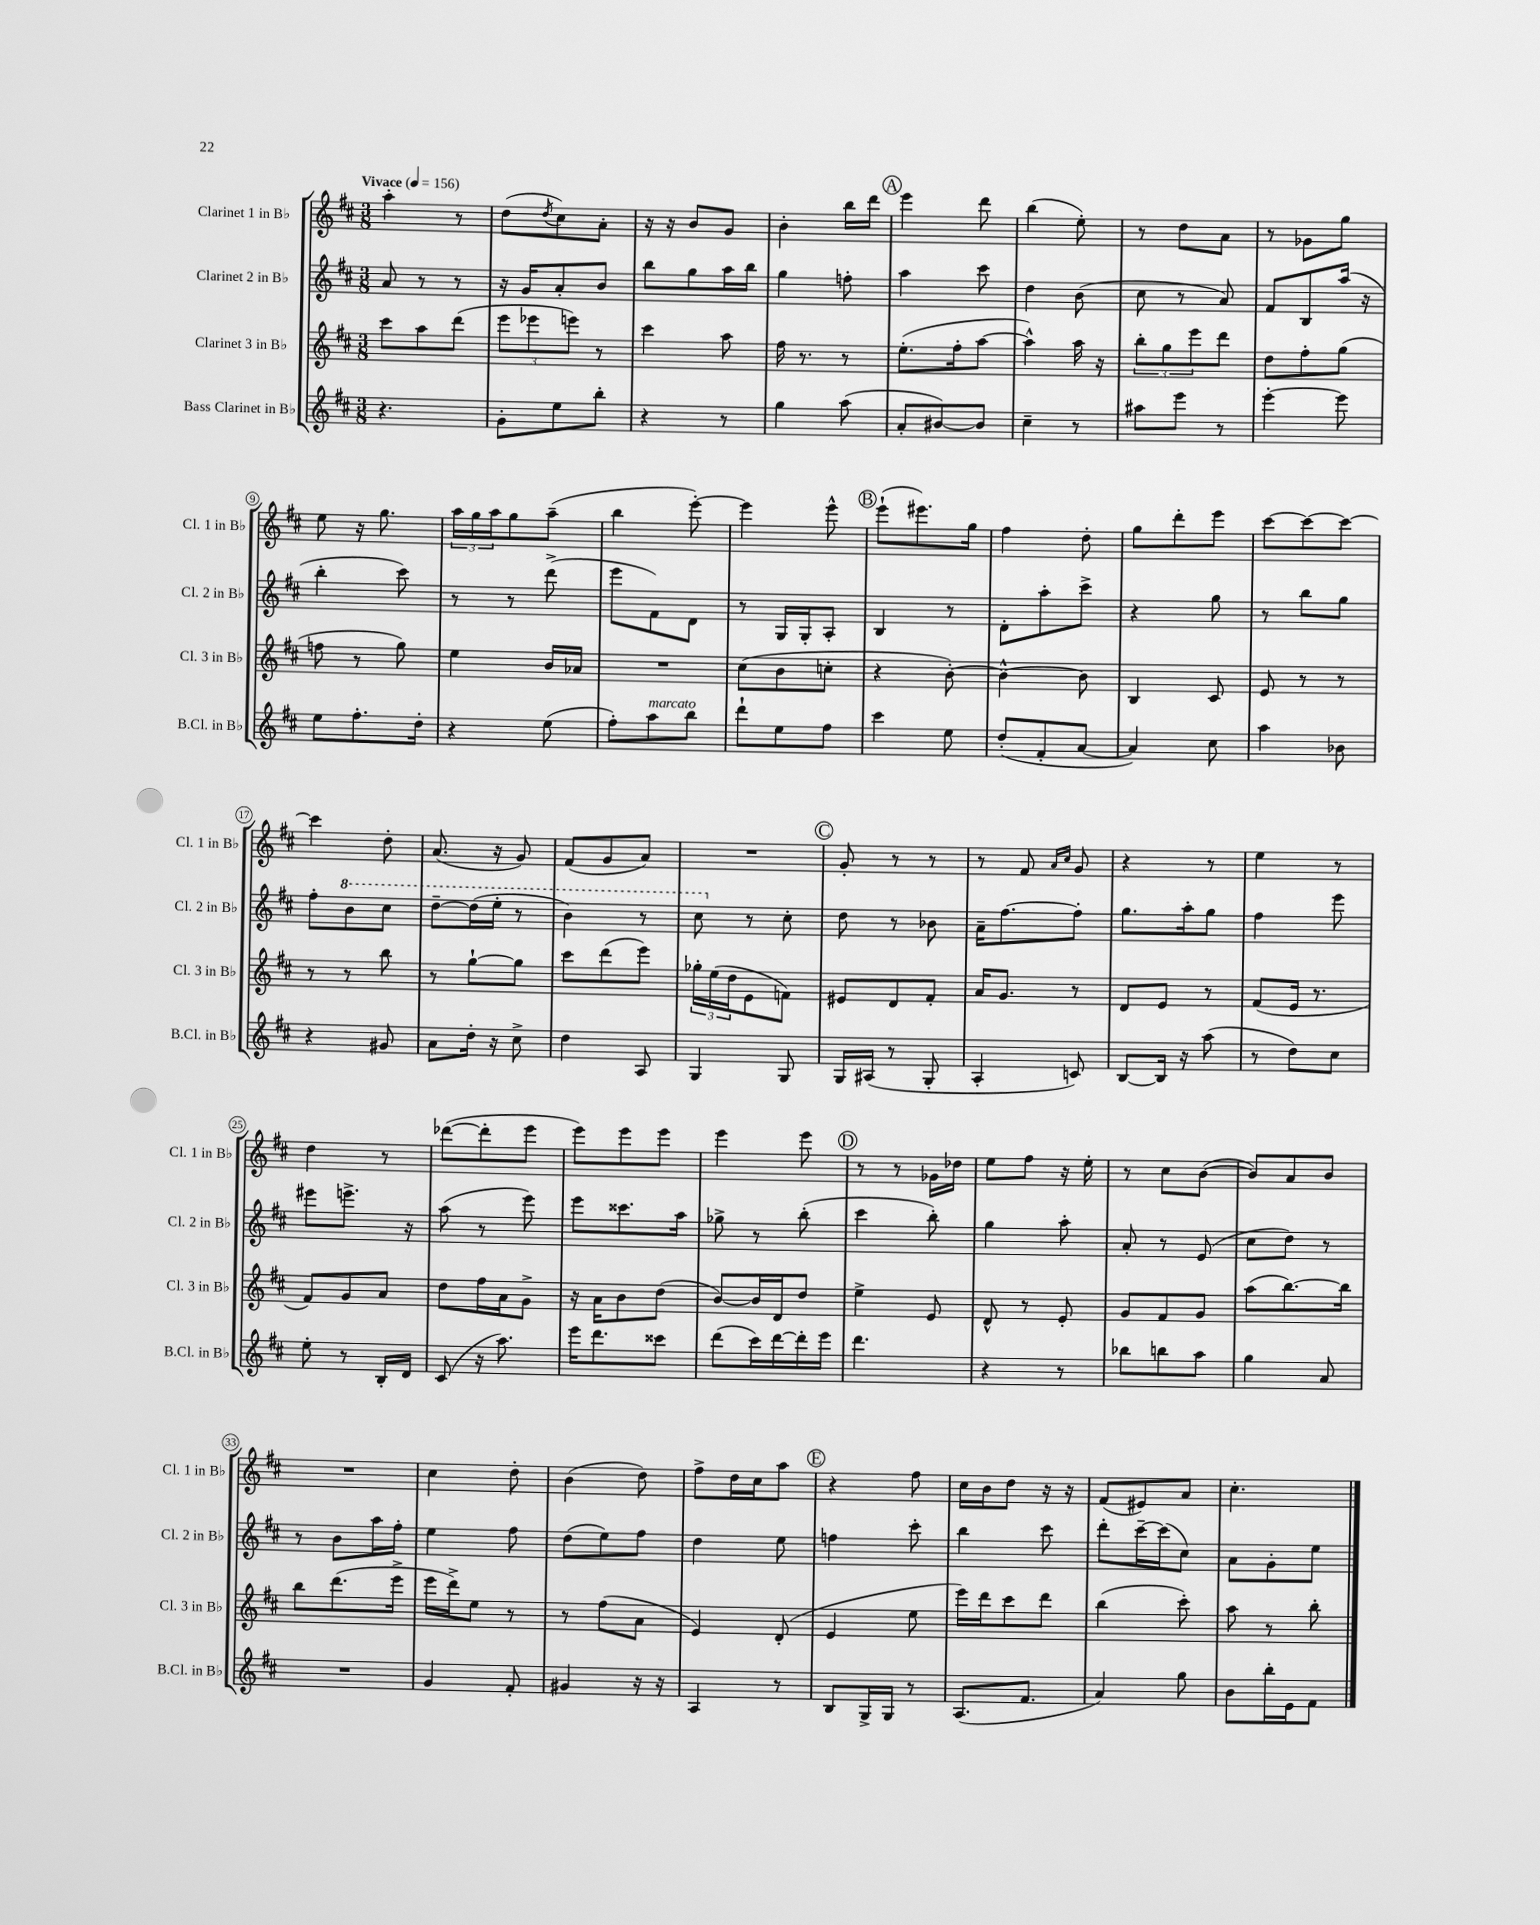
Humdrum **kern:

**kern	**kern	**kern	**kern
*part4	*part3	*part2	*part1
*staff4	*staff3	*staff2	*staff1
*I"Bass Clarinet in B♭	*I"Clarinet 3 in B♭	*I"Clarinet 2 in B♭	*I"Clarinet 1 in B♭
*I'B.Cl. in B♭	*I'Cl. 3 in B♭	*I'Cl. 2 in B♭	*I'Cl. 1 in B♭
*clefG2	*clefG2	*clefG2	*clefG2
*k[f#c#]	*k[f#c#]	*k[f#c#]	*k[f#c#]
*M3/8	*M3/8	*M3/8	*M3/8
*MM156	*MM156	*MM156	*MM156
=1	=1	=1	=1
!	!	!	!LO:TX:a:B:t=Vivace
4.r	8ccc#\L	8a/	4aa'\
.	8aa\	8r	.
.	(8ddd\J	8r	8r
=2	=2	=2	=2
8g'\L	12eee\L	16r	(8dd\L
.	.	16g/KL	.
.	12eee-X\	.	.
.	.	.	8qdd/
8ee\	.	8a'/	8cc#\)
.	12eeen\J)	.	.
8bb'\J	8r	8b/J	8a'\J
=3	=3	=3	=3
4r	4ccc#\	8bb\L	16r
.	.	.	16r
.	.	8gg\	8b/L
8r	8aa\	16aa\L	8g/J
.	.	16bb\JJ	.
=4	=4	=4	=4
4gg\	16ff#\	4gg\	4b'\
.	8.r	.	.
(8aa\	8r	8ffn'\	16bb\LL
.	.	.	16ddd\JJ
!!LO:REH:place=s1:t=A
=5	=5	=5	=5
8a'/L	(8.ee'\L	4aa\	4eee\
[8b#X/)	.	.	.
.	16ff#'\k	.	.
8b#/J]	[8aa\J	8ccc#\	8ddd\
=6	=6	=6	=6
4cc#~\	4aa^^\])	4dd\	(4bb\
8r	16aa\	(8b\	8ee'\)
.	16r	.	.
=7	=7	=7	=7
8aa#X\L	12bb'\L	8cc#\	8r
.	12gg\	.	.
8eee\J	.	8r	8dd\L
.	12eee\	.	.
8r	8ddd\J	8a/)	8a\J
=8	=8	=8	=8
[4eee'\	8dd\L	8f#/L	8r
.	8ff#'\	8B/	8g-X\L
8eee\]	(8gg\J	(16aa/Jk	8gg\J
.	.	16r	.
!!LO:LB:g=z
=9	=9	=9	=9
8ee\L	8ffn\	4bb'\	8ee\
8.ff#'\	8r	.	16r
.	.	.	8.gg\
.	8gg\)	8ccc#\)	.
16dd'\Jk	.	.	.
=10	=10	=10	=10
4r	4ee\	8r	24aa\LL
.	.	.	24gg\
.	.	.	24aa\J
.	.	8r	8gg\
(8ee\	16b/LL	(8ddd^\	(8aa~\J
.	16a-X/JJ	.	.
=11	=11	=11	=11
8ff#'\L)	4.r	8eee\L	4bb\
!LO:TX:a:i:t=marcato	!	!	!
8aa\	.	8f#\)	.
8bb\J	.	8d\J	[8eee'\)
=12	=12	=12	=12
8ddd`\L	(8cc#\L	8r	4eee\]
8ee\	8b\	16G/LL	.
.	.	16G'/J	.
8ff#\J	8ccn'\J	8A'/J	8eee^^\
!!LO:REH:place=s1:t=B
=13	=13	=13	=13
4ccc#\	4r	4B/	(8eee`\L
.	.	.	8.eee#X\)
8ee\	[8b'\)	8r	.
.	.	.	16gg\Jk
=14	=14	=14	=14
(8dd'/L	4b^^\_	8d'\L	4ff#\
8f#'/	.	8aa'\	.
[8a/J	8b\]	8ccc#^\J	8dd'\
=15	=15	=15	=15
4a/])	4B/	4r	8gg\L
.	.	.	8ddd'\
8cc#\	8c#/	8gg\	8eee\J
=16	=16	=16	=16
4aa\	8e/	8r	[8ccc#\L
.	8r	8bb\L	8ccc#\_
8b-X\	8r	8gg\J	8ccc#\J_
!!LO:LB:g=z
=17	=17	=17	=17
4r	8r	8ff#'\L	4ccc#\]
*	*	*8va	*
.	8r	8bb\	.
8g#X/	8bb\	8ccc#\J	8dd'\
=18	=18	=18	=18
8a\L	8r	[8ddd~\L	(8.a/
16dd'\Jk	[8gg`\L	(16ddd\L]	.
16r	.	16eee'\JJ	16r
8cc#^\	8gg\J]	8r	8g/)
=19	=19	=19	=19
4dd\	8ccc#\L	4bb\)	(8f#/L
.	(8ddd\	.	8g/
8A/	8eee\J)	8r	8a/J)
=20	=20	=20	=20
4G/	24gg-X'\LL	8ccc#\	4.r
.	(24ee\	.	.
.	24dd\J	.	.
*	*	*X8va	*
.	8e\	8r	.
8G/	8fn\J)	8cc#'\	.
!!LO:REH:place=s1:t=C
=21	=21	=21	=21
16G/LL	8e#X/L	8dd\	8g'/
(16A#X/JJ	.	.	.
8r	8d/	8r	8r
8G'/	8f#'/J	8b-X\	8r
=22	=22	=22	=22
4A'/	16a/KL	16a~\KL	8r
.	8.g/J	[8.ff#\	.
.	.	.	8f#/
.	.	.	16qqa/LL
.	.	.	16qqcc#/JJ
8cn/)	8r	8ff#'\J]	8g/
=23	=23	=23	=23
[8B/L	8d/L	8.gg\L	4r
16B/Jk]	8e/J	.	.
16r	.	16aa'\k	.
(8aa\	8r	8gg\J	8r
=24	=24	=24	=24
8r	(8f#/L	4ff#\	4ee\
8dd\L)	16e/Jk	.	.
.	8.r	.	.
8cc#\J	.	8eee\	8r
!!LO:LB:g=z
=25	=25	=25	=25
8ee'\	8f#/L)	8eee#X\L	4dd\
8r	8g/	8.eeen^\J	.
16B'/LL	8a/J	.	8r
16d/JJ	.	16r	.
=26	=26	=26	=26
(8c#/	8dd\L	(8aa\	([8ddd-X\L
16r	16ff#\L	8r	8ddd-'\]
8.aa\)	16a\J	.	.
.	8g^\J	8eee\)	8eee\J
=27	=27	=27	=27
16eee\KL	16r	8eee\L	8eee\L)
8.ddd\	16a\KL	.	.
.	8b\	8.ccc##X\	8eee\
8ccc##X\J	(8dd\J	.	8eee\J
.	.	16aa\Jk	.
=28	=28	=28	=28
(8ddd\L	[8b/L)	8gg-X^\	4eee\
16ccc#\L)	16b/L]	8r	.
[16ddd\	16d/J	.	.
16ddd'\]	8dd/J	(8bb'\	8eee\
16eee\JJ	.	.	.
!!LO:REH:place=s1:t=D
=29	=29	=29	=29
4.ddd\	4ee^\	4ccc#\	8r
.	.	.	8r
.	8e/	8bb'\)	16g-X\LL
.	.	.	16dd-X\JJ
=30	=30	=30	=30
4r	8d^^/	4gg\	8ee\L
.	8r	.	8ff#\J
8r	8e'/	8aa'\	16r
.	.	.	16ee'\
=31	=31	=31	=31
8bb-X\L	8g/L	8a'/	8r
8bbn\	8f#/	8r	8cc#\L
8aa\J	8g/J	(8e/	([8b\J
=32	=32	=32	=32
4gg\	(8aa\L	8cc#\L	8b/L])
.	[8.bb\)	8dd\J)	8a/
8a/	.	8r	8b/J
.	16bb\Jk]	.	.
!!LO:LB:g=z
=33	=33	=33	=33
4.r	8bb\L	8r	4.r
.	(8.ddd\	8b\L	.
.	.	16aa\L	.
.	16eee^\Jk	16ff#'\JJ	.
=34	=34	=34	=34
4g/	16eee\LL	4ee\	4cc#\
.	16ddd^\J)	.	.
.	8ee\J	.	.
8f#'/	8r	8ff#\	8dd'\
=35	=35	=35	=35
4g#X/	8r	(8dd\L	(4b\
.	(8ff#\L	8ee\)	.
16r	8a\J	8ff#\J	8dd\)
16r	.	.	.
=36	=36	=36	=36
4A/	4e/)	4dd\	8ff#^\L
.	.	.	16dd\L
.	.	.	16cc#\J
8r	(8d'/	8ee\	8aa\J
!!LO:REH:place=s1:t=E
=37	=37	=37	=37
8B/L	4e/	4ffn\	4r
16G^/L	.	.	.
16G/JJ	.	.	.
8r	8ee\	8ccc#'\	8ff#\
=38	=38	=38	=38
(8.A/L	16eee\LL)	4bb\	16cc#\LL
.	16ddd\J	.	16b\J
.	8ccc#\	.	8dd\J
8.f#/J	.	.	.
.	8ddd\J	8ccc#\	16r
.	.	.	16r
=39	=39	=39	=39
4a/)	(4bb\	8ddd'\L	(8f#/L
.	.	[16ccc#~\L	8e#X/)
.	.	(16ccc#\J]	.
8gg\	8ccc#'\)	8cc#\J)	8a/J
=40	=40	=40	=40
8b\L	8aa\	8a\L	4.cc#'\
16bb'\L	8r	8g'\	.
16e\J	.	.	.
8f#\J	8bb'\	8ee\J	.
==	==	==	==
*-	*-	*-	*-
